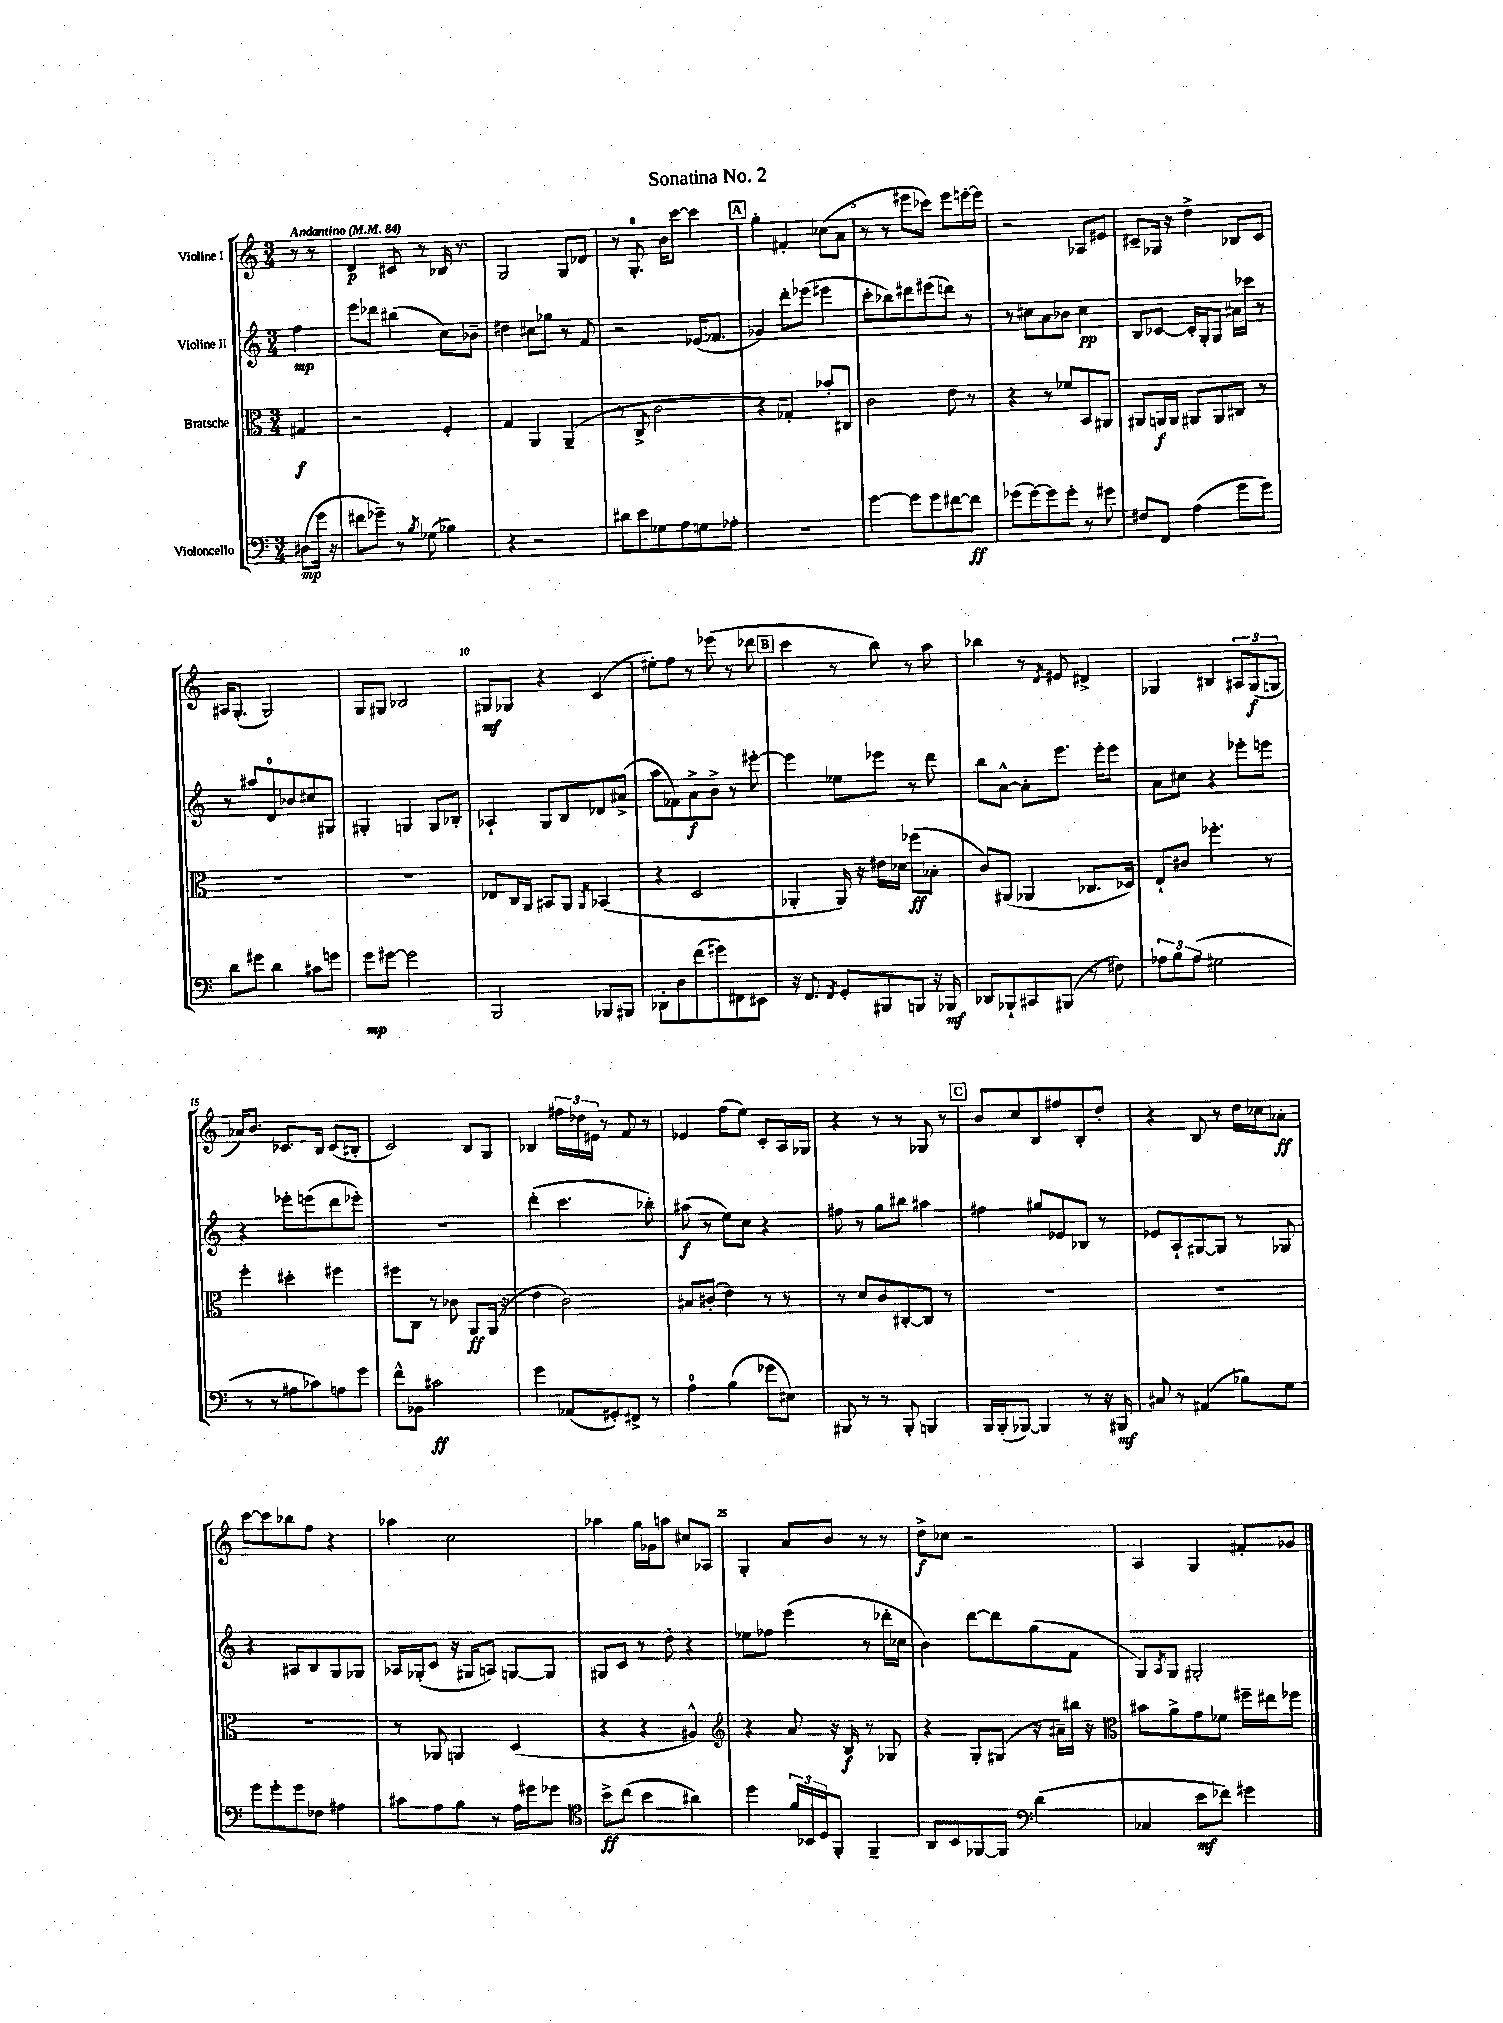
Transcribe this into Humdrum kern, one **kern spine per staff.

**kern	**dynam	**kern	**dynam	**kern	**dynam	**kern	**dynam
*part4	*part4	*part3	*part3	*part2	*part2	*part1	*part1
*staff4	*staff4	*staff3	*staff3	*staff2	*staff2	*staff1	*staff1
*I"Violoncello	*	*I"Bratsche	*	*I"Violine II	*	*I"Violine I	*
*clefF4	*	*clefC3	*	*clefG2	*	*clefG2	*
*k[]	*	*k[]	*	*k[]	*	*k[]	*
*M3/4	*	*M3/4	*	*M3/4	*	*M3/4	*
*MM84	*	*MM84	*	*MM84	*	*MM84	*
=	=	=	=	=	=	=	=
!	!	!	!	!	!	!LO:TX:a:B:t=Andantino	!
(8D#X\L	mp	4G#X/	f	4ff\	mp	8r	.
16g\Jk	.	.	.	.	.	8r	.
16r	.	.	.	.	.	.	.
=1	=1	=1	=1	=1	=1	=1	=1
8f#X\L	.	2r	.	8eee\L	.	4d/	p
8g-X~\J)	.	.	.	8ddd-X\J	.	.	.
8r	.	.	.	(4bb#X\	.	8c#X/	.
8qB/	.	.	.	.	.	.	.
(8G-X\	.	.	.	.	.	8r	.
4B-X\)	.	4F'/	.	8cc\L)	.	16B-X/	.
.	.	.	.	.	.	8.r	.
.	.	.	.	8b-X~\J	.	.	.
=2	=2	=2	=2	=2	=2	=2	=2
4r	.	4G/	.	4dd#X\	.	2G/	.
2r	.	4AA/	.	8cc#X\L	.	.	.
.	.	.	.	8gg-X\J	.	.	.
.	.	(4AA~/	.	8r	.	8G/L	.
.	.	.	.	8f/	.	8d-X/J	.
=3	=3	=3	=3	=3	=3	=3	=3
8d#X\L	.	8r	.	2r	.	8r	.
8e\	.	8C^/	.	.	.	8.G'/	.
8G-X\	.	2c\	.	.	.	.	.
.	.	.	.	.	.	16b\KL	.
8A\	.	.	.	.	.	[8ccc\J	.
8Gn\	.	.	.	(16e-X/KL	.	4ccc\]	.
.	.	.	.	8.f-X/J	.	.	.
8A-X'\J	.	.	.	.	.	.	.
!!LO:REH:place=s1:t=A
=4	=4	=4	=4	=4	=4	=4	=4
2.r	.	4r	.	4g-X/)	.	4gg'\	.
.	.	4G-X'/)	.	8ddd'\L	.	4f#X'/	.
.	.	.	.	(8eee-X\J	.	.	.
.	.	8b-X'/L	.	4eee#X\	.	(8cc-X\L	.
.	.	8C#X/J	.	.	.	8a\J	.
=5	=5	=5	=5	=5	=5	=5	=5
[4g\	.	2c\	.	8ccc'\L	.	8r	.
.	.	.	.	8bb-X\)	.	8r	.
8g\L]	.	.	.	8ddd#X\	.	8eee#X\L	.
8g\	.	.	.	(8eee#X\	.	8ccc-X\J)	.
[8f#X\	.	8e\	.	8dddn\J)	.	8eee#\L	.
8f#\J]	ff	8r	.	8r	.	[16eeen'\L	.
.	.	.	.	.	.	16eee\JJ]	.
=6	=6	=6	=6	=6	=6	=6	=6
(8g-X\L	.	4r	.	8r	.	2r	.
[8g-\)	.	.	.	8cc#X\L	.	.	.
8g-\]	.	8r	.	8a\	.	.	.
8g-'\J	.	8f-X/L	.	8b-X\J	.	.	.
8r	.	8BB/	.	4cc#\	pp	8A-X/L	.
8g#X\	.	8AA#X/J	.	.	.	8e#X/J	.
=7	=7	=7	=7	=7	=7	=7	=7
8F#X/L	.	8AA#X/L	.	8B/L	.	8c#X~/L	.
8FF/J	.	16AAn/L	f	[8c-X/J	.	16G-X/Jk	.
.	.	16AA/JJ	.	.	.	16r	.
(4A\	.	8AA#X/L	.	16c-'/LL]	.	4dd^\	.
.	.	.	.	16G'/J	.	.	.
.	.	8AA#/	.	8G/J	.	.	.
8g\L	.	8C#X/J	.	16a#X\LL	.	8B-X/L	.
.	.	.	.	16ccc-X\JJ	.	.	.
8g\J)	.	8r	.	8r	.	8c#/J	.
!!LO:LB:g=z
=8	=8	=8	=8	=8	=8	=8	=8
8d\L	.	2.r	.	8r	.	16A#X/KL	.
.	.	.	.	.	.	(8.G'/J	.
8g#X\J	.	.	.	8aa#X/L	.	.	.
4d\	.	.	.	8d/	.	2G/)	.
.	.	.	.	8b-X/	.	.	.
8c#X\L	.	.	.	8cc#X/	.	.	.
8gn\J	.	.	.	8G#X/J	.	.	.
=9	=9	=9	=9	=9	=9	=9	=9
8g\L	mp	2.r	.	4G#X'/	.	8G/L	.
[8g#X\J	.	.	.	.	.	8G#X/J	.
2g#\]	.	.	.	4Gn/	.	2B-X/	.
.	.	.	.	8G/L	.	.	.
.	.	.	.	8B-X'/J	.	.	.
=10	=10	=10	=10	=10	=10	=10	=10
2BBB/	.	8E-X/L	.	4A-X`/	.	8G#X/L	mf
.	.	16C/L	.	.	.	8G-X/J	.
.	.	16AA/JJ	.	.	.	.	.
.	.	8BB#X/L	.	8G/L	.	4r	.
.	.	8AA/J	.	8B/	.	.	.
.	.	8qAA/	.	.	.	.	.
8BBB-X/L	.	(4BB-X/	.	8d-X/	.	(4c/	.
8BBB#X/J	.	.	.	(8a#X^/J	.	.	.
=11	=11	=11	=11	=11	=11	=11	=11
8DD-X'\L	.	4r	.	8aa\L	.	8ee#X'\L)	.
8D\	.	.	.	8f-X\)	.	8ff\J	.
(8f\	.	2D/	.	8a^\	f	8r	.
8g#X\)	.	.	.	8b^\J	.	(8eee-X\	.
8FF#X\	.	.	.	8r	.	8r	.
8EE#X\J	.	.	.	[8eee#X'\	.	8ddd-X\	.
!!LO:REH:place=s1:t=B
=12	=12	=12	=12	=12	=12	=12	=12
16r	.	4AA-X'/	.	4eee#\]	.	4ccc\	.
8.FF/	.	.	.	.	.	.	.
8qFF/	.	.	.	.	.	.	.
8GG'/L	.	16AA-/)	.	8ee-X\L	.	8r	.
.	.	16r	.	.	.	.	.
8BBB#X/	.	16e#X\LL	.	8eee-X\J	.	8bb\)	.
.	.	16d-X\JJ	.	.	.	.	.
8BBBn/J	.	(8ff-X\L	ff	8r	.	8r	.
16r	.	8B-X'\J	.	8ddd\	.	8aa\	.
16BBB-X/	mf	.	.	.	.	.	.
=13	=13	=13	=13	=13	=13	=13	=13
8DD-X/L	.	8c/L)	.	8bb\L	.	4bb-X\	.
8BBB-X`/	.	(8AA#X/J	.	[8a^^\J	.	.	.
8CC#X/	.	4AA-X/	.	8a'\L]	.	8r	.
.	.	.	.	.	.	8qd/	.
(8BBB#X/J	.	.	.	8.eee\J	.	8e#X/	.
8r	.	8.C-X/L	.	.	.	4d#X^/	.
.	.	.	.	16eee'\KL	.	.	.
8F#X\)	.	.	.	8eee\J	.	.	.
.	.	16D-X/Jk)	.	.	.	.	.
=14	=14	=14	=14	=14	=14	=14	=14
12A-X\L	.	8E`/L	.	8a\L	.	4G-X/	.
12B\	.	.	.	.	.	.	.
.	.	8c#X/J	.	8cc#X\J	.	.	.
(12A-\J	.	.	.	.	.	.	.
2G#X\	.	4.ff-X'\	.	4r	.	4B#X/	.
.	.	.	.	8eee-X'\L	.	12A#X/L	.
.	.	.	.	.	.	(12G-/	f
.	.	8r	.	8eeen\J	.	.	.
.	.	.	.	.	.	12Gn/J	.
!!LO:LB:g=z
=15	=15	=15	=15	=15	=15	=15	=15
8r	.	4ff'\	.	4r	.	16a-X/KL)	.
.	.	.	.	.	.	8.b/J	.
8r	.	.	.	.	.	.	.
8A#X\L	.	4dd#X'\	.	8eee-X'\L	.	8.c-X/L	.
8c-X\)	.	.	.	(8eeen\	.	.	.
.	.	.	.	.	.	16B/Jk	.
8An\	.	4ff#X\	.	8ddd\	.	(8c-/L	.
8g\J	.	.	.	8eee-X'\J)	.	8B#X'/J	.
=16	=16	=16	=16	=16	=16	=16	=16
8f^^\L	.	8ff#X\L	.	2.r	.	2c/)	.
8BB-X\J	.	8C\J	.	.	.	.	.
2c#X\	ff	8r	.	.	.	.	.
.	.	8c-X\	.	.	.	.	.
.	.	8AA/L	ff	.	.	8B/L	.
.	.	(16AA/Jk	.	.	.	8G/J	.
.	.	16r	.	.	.	.	.
=17	=17	=17	=17	=17	=17	=17	=17
4g\	.	4e\	.	(4ddd'\	.	4B-X/	.
(8AA-X/L	.	2c\)	.	4.ccc\	.	24ff#X\LL	.
.	.	.	.	.	.	24dd-X\	.
.	.	.	.	.	.	24e#X\JJ	.
8GG#X'/)	.	.	.	.	.	8r	.
8FF#X^/J	.	.	.	.	.	8f/	.
8r	.	.	.	8bb-X'\)	.	8r	.
=18	=18	=18	=18	=18	=18	=18	=18
4A\	.	8B#X/L	.	(8aa#X\	f	4e-X/	.
.	.	(8c#X'/J	.	8r	.	.	.
(4B\	.	4e\)	.	8ee\L)	.	(8ff\L	.
.	.	.	.	8cc\J	.	8ee\J)	.
8g-X\L	.	8r	.	4r	.	8c'/L	.
8E#X\J)	.	8r	.	.	.	16A/L	.
.	.	.	.	.	.	16G-X/JJ	.
=19	=19	=19	=19	=19	=19	=19	=19
8BBB#X/	.	8r	.	8ff#X\	.	4r	.
8r	.	8d/L	.	8r	.	.	.
8r	.	8c/	.	8gg\L	.	8r	.
8BBB#'/	.	[8C#X'/	.	8bb#X\J	.	8r	.
4BBBn/	.	8C#/J]	.	4aa#X\	.	8G-X/	.
.	.	8r	.	.	.	8r	.
!!LO:REH:place=s1:t=C
=20	=20	=20	=20	=20	=20	=20	=20
16BBB/LL	.	2.r	.	4ff#X\	.	8b/L	.
(16BBB'/J	.	.	.	.	.	.	.
[8BBB-X/J)	.	.	.	.	.	8cc/	.
4BBB-/]	.	.	.	8gg#X/L	.	8B/	.
.	.	.	.	8e-X/	.	8ff#X/	.
8r	.	.	.	8B-X/J	.	8B'/	.
16r	.	.	.	8r	.	8dd'/J	.
16BBB#X/	mf	.	.	.	.	.	.
=21	=21	=21	=21	=21	=21	=21	=21
8C#X/	.	2.r	.	8e-X/L	.	4r	.
8r	.	.	.	8A`/	.	.	.
(4AA#X/	.	.	.	[8G#X/	.	8B/	.
.	.	.	.	8G#/J]	.	8r	.
8B-X\L)	.	.	.	8r	.	16dd\LL	.
.	.	.	.	.	.	16cc-X\J	.
8G\J	.	.	.	8G-X/	.	8a-X'\J	ff
!!LO:LB:g=z
=22	=22	=22	=22	=22	=22	=22	=22
8g\L	.	2.r	.	4r	.	[8ccc\L	.
8g'\	.	.	.	.	.	8ccc\]	.
8g\	.	.	.	8A#X/L	.	8bb-X\	.
8F-X\J	.	.	.	8B/	.	8ff\J	.
4A#X\	.	.	.	8G/	.	4r	.
.	.	.	.	8G-X/J	.	.	.
=23	=23	=23	=23	=23	=23	=23	=23
8c#X\L	.	8r	.	16A-X/LL	.	4aa-X\	.
.	.	.	.	(16G-X'/J	.	.	.
8A\	.	8AA-X/	.	8c/J	.	.	.
8B\J	.	4AAn/	.	16r	.	2cc\	.
.	.	.	.	16G#X/KL	.	.	.
8r	.	.	.	8An/J)	.	.	.
16A\LL	.	(4D/	.	[8Gn/L	.	.	.
16g#X\J	.	.	.	.	.	.	.
8g-X\J	.	.	.	8G/J]	.	.	.
=24	=24	=24	=24	=24	=24	=24	=24
*clefC4	*	*	*	*	*	*	*
8b^\L	ff	4r	.	8G#X/L	.	4aa-X\	.
(8cc\J	.	.	.	8c/J	.	.	.
4b\	.	4r	.	8r	.	16gg\LL	.
.	.	.	.	.	.	16g-X\J	.
.	.	.	.	8dd'\	.	8aan\J	.
4a#X\)	.	4A#X^^/)	.	4r	.	8cc#X/L	.
.	.	.	.	.	.	8A-X/J	.
=25	=25	=25	=25	=25	=25	=25	=25
*	*	*clefG2	*	*	*	*	*
4dd\	.	4r	.	8ee-X\L	.	4G'/	.
.	.	.	.	8ff-X\J	.	.	.
24f/LL	.	8a/	.	(4eee\	.	8a/L	.
24BB-X/	.	.	.	.	.	.	.
24D/J	.	.	.	.	.	.	.
8FF'/J	.	16r	.	.	.	8b/J	.
.	.	16B/	f	.	.	.	.
4FF~/	.	8r	.	8r	.	8r	.
.	.	8G-X/	.	16ddd-X'\LL	.	8r	.
.	.	.	.	16cc-X\JJ	.	.	.
=26	=26	=26	=26	=26	=26	=26	=26
8AA/L	.	4r	.	4b\)	.	8dd^\L	f
8BB/	.	.	.	.	.	8cc-X\J	.
[8FF-X/	.	8G'/L	.	[8ddd\L	.	2r	.
8FF-/J]	.	(8G#X/J	.	8ddd\]	.	.	.
*clefF4	*	*	*	*	*	*	*
(4d\	.	16r	.	(8gg\	.	.	.
.	.	16a#X~\LL)	.	.	.	.	.
.	.	16bb#X\JJ	.	8f\J	.	.	.
.	.	16r	.	.	.	.	.
=27	=27	=27	=27	=27	=27	=27	=27
*	*	*clefC3	*	*	*	*	*
4C-X/	.	8b#X\L	.	8G/L)	.	4A/	.
.	.	.	.	8qA/	.	.	.
.	.	8a^\	.	8G/J	.	.	.
8e\L	mf	8g\	.	2G#X'/	.	4G/	.
8f-X\J)	.	8f-X\J	.	.	.	.	.
4g#X\	.	16ff#X~\LL	.	.	.	8f#X'/L	.
.	.	16ee#X\J	.	.	.	.	.
.	.	8ff-X\J	.	.	.	8g-X/J	.
==	==	==	==	==	==	==	==
*-	*-	*-	*-	*-	*-	*-	*-
